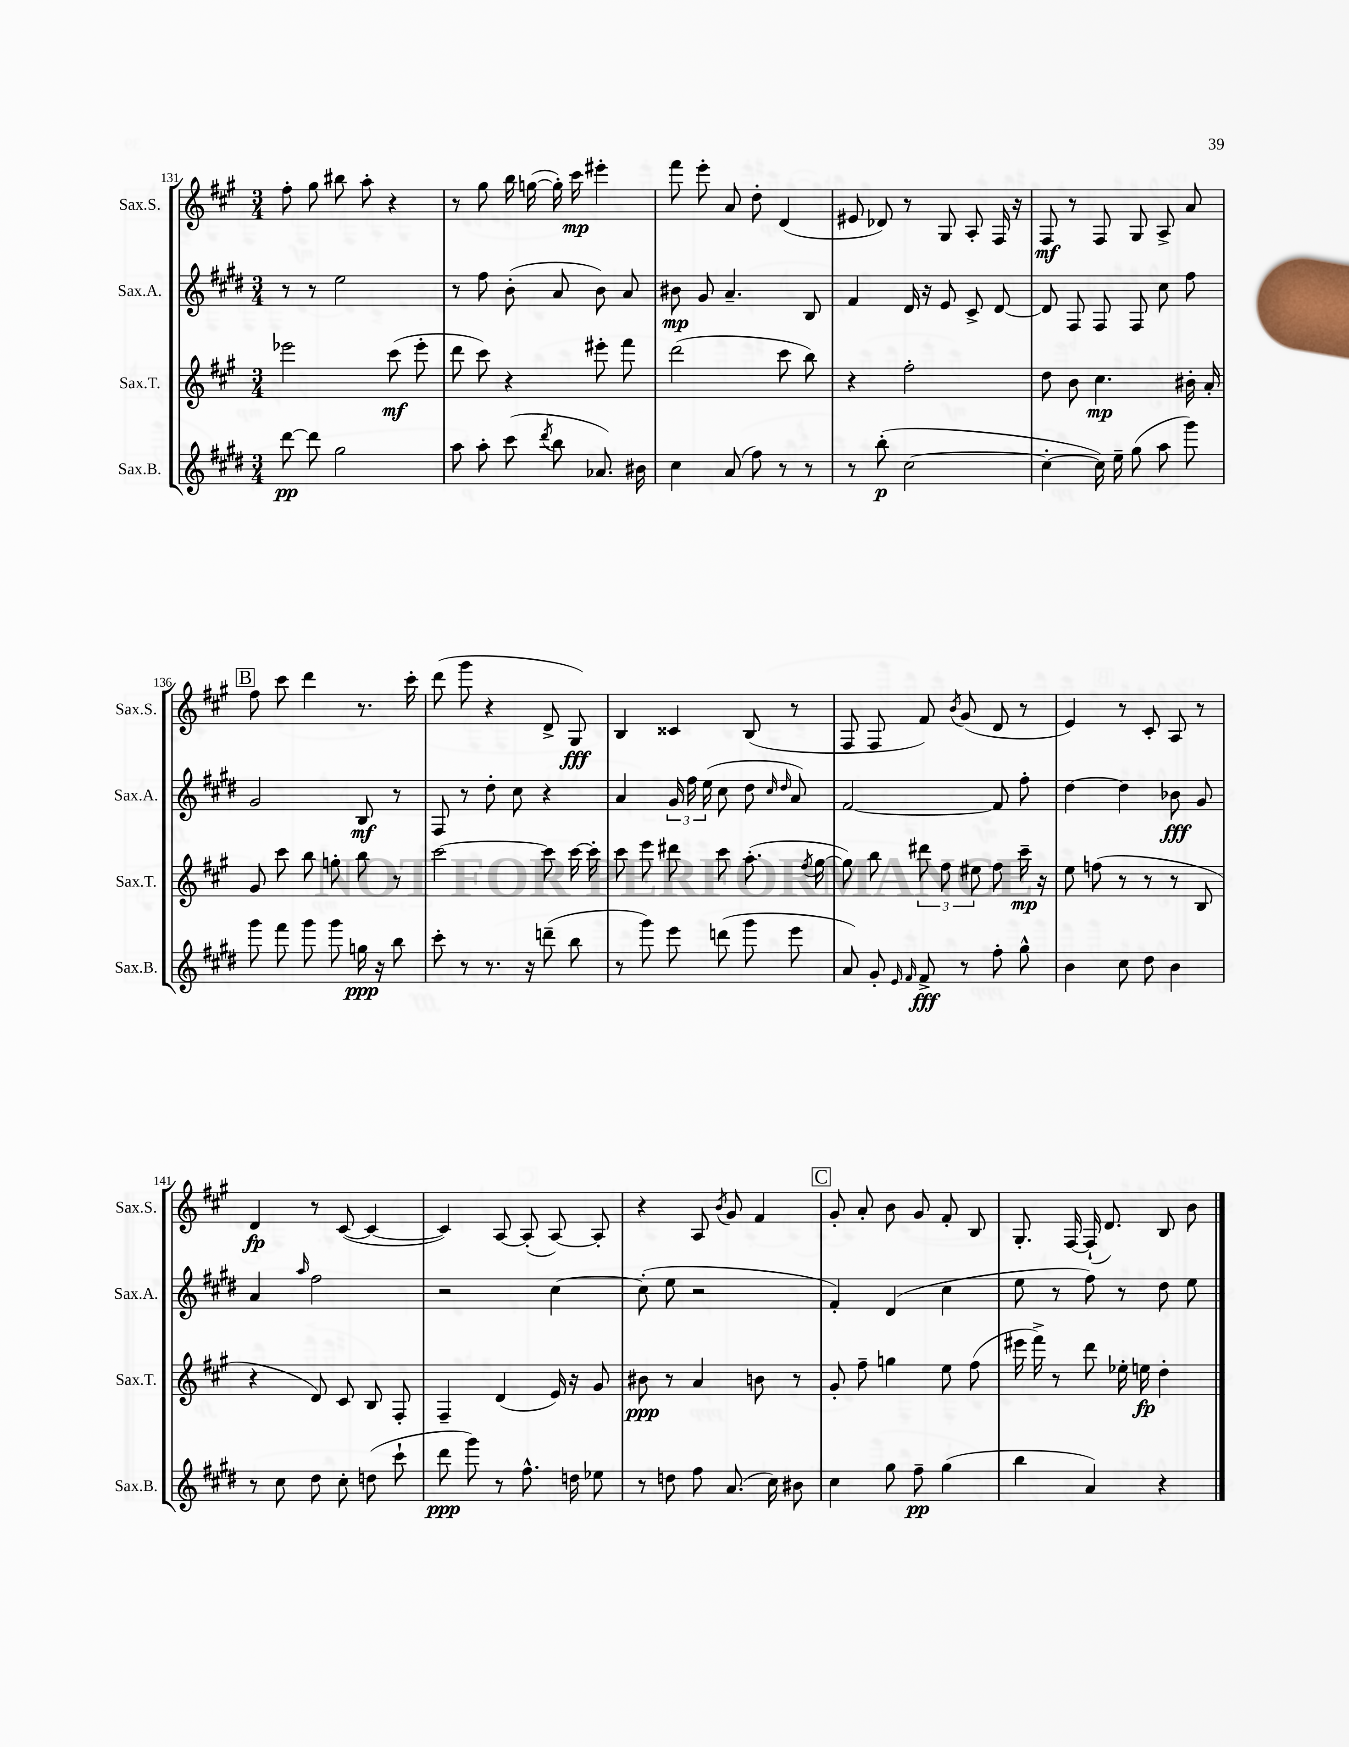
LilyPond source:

<<
\new StaffGroup <<
\new Staff = "s0" \with { instrumentName = "Sax.S." shortInstrumentName = "Sax.S." } {
    \clef treble \key a \major \numericTimeSignature \time 3/4
    \autoBeamOff fis''8-. gis''8 bis''8 a''8-. r4 |
    r8 gis''8 b''16 g''16~( g''16-.) cis'''16\mp eis'''4-. |
    fis'''8 e'''8-. a'8 d''8-. d'4( |
    eis'8 des'8) r8 gis8 a8-. fis16 r16 |
    fis8\mf r8 fis8 gis8 a8-> a'8 |
    \mark \markup { \box "B" } fis''8 cis'''8 d'''4 r8. cis'''16-. |
    d'''8( gis'''8 r4 d'8-> gis8\fff) |
    b4 cisis'4 b8( r8 |
    fis8 fis8 fis'8) \acciaccatura { b'8 } gis'8( d'8 r8 |
    e'4) r8 cis'8-. a8 r8 |
    d'4\fp r8 cis'8~( cis'4~ |
    cis'4) a8~ a8-.( a8~) a8-. |
    r4 a8 \acciaccatura { b'8 } gis'8 fis'4 |
    \mark \markup { \box "C" } gis'8-. a'8-. b'8 gis'8 fis'8-. b8 |
    gis8.-. fis16~ fis16-!( d'8.) b8 b'8 \bar "|." |
}
\new Staff = "s1" \with { instrumentName = "Sax.A." shortInstrumentName = "Sax.A." } {
    \clef treble \key e \major \numericTimeSignature \time 3/4
    \autoBeamOff r8 r8 e''2 |
    r8 fis''8 b'8-.( a'8 b'8) a'8 |
    bis'8\mp gis'8 a'4.-- b8 |
    fis'4 dis'16 r16 e'8 cis'8-> dis'8~ |
    dis'8 fis8 fis8 fis8 cis''8 fis''8 |
    \mark \markup { \box "B" } gis'2 b8\mf r8 |
    fis8 r8 dis''8-. cis''8 r4 |
    a'4 \tuplet 3/2 { gis'16 fis''16 e''16( } cis''8 dis''8 \grace { cis''16 dis''16 } a'8) |
    fis'2~ fis'8 fis''8-. |
    dis''4~ dis''4 bes'8\fff gis'8 |
    a'4 \grace { a''16 } fis''2 |
    r2 cis''4~ |
    cis''8-.( e''8 r2 |
    \mark \markup { \box "C" } fis'4-.) dis'4( cis''4 |
    e''8 r8 fis''8) r8 dis''8 e''8 \bar "|." |
}
\new Staff = "s2" \with { instrumentName = "Sax.T." shortInstrumentName = "Sax.T." } {
    \clef treble \key a \major \numericTimeSignature \time 3/4
    \autoBeamOff ees'''2 cis'''8\mf( ees'''8-. |
    d'''8 cis'''8) r4 eis'''8-. fis'''8 |
    d'''2( cis'''8 b''8) |
    r4 fis''2-. |
    d''8 b'8 cis''4.\mp bis'16-. a'16-. |
    \mark \markup { \box "B" } gis'8 cis'''8 b''8 g''8-. b''8 r8 |
    cis'''2~ cis'''8 cis'''16~ cis'''16-. |
    cis'''8 e'''8 dis'''8 cis'''8 a''8.-.( \acciaccatura { fis''8 } gis''16~ |
    gis''8) b''8 \tuplet 3/2 { dis'''8 fis''8 eis''8 } fis''8 cis'''16--\mp r16 |
    e''8 f''8( r8 r8 r8 b8 |
    r4 d'8) cis'8 b8 fis8-. |
    fis4-- d'4( e'16) r16 gis'8 |
    bis'8\ppp r8 a'4 b'8 r8 |
    \mark \markup { \box "C" } gis'8-. fis''8-- g''4 e''8 fis''8( |
    eis'''16 fis'''16->) r8 d'''8 ees''16-. e''16\fp d''4-. \bar "|." |
}
\new Staff = "s3" \with { instrumentName = "Sax.B." shortInstrumentName = "Sax.B." } {
    \clef treble \key e \major \numericTimeSignature \time 3/4
    \autoBeamOff dis'''8~\pp dis'''8 gis''2 |
    a''8 a''8-. cis'''8( \acciaccatura { dis'''8 } b''8 aes'8.) bis'16 |
    cis''4 a'8( fis''8) r8 r8 |
    r8 b''8-.\p( cis''2~ |
    cis''4~-. cis''16) e''16-- gis''8( a''8 gis'''8) |
    \mark \markup { \box "B" } gis'''8 fis'''8 gis'''8 gis'''8 g''16\ppp r16 b''8 |
    cis'''8-. r8 r8. r16 d'''8--( b''8 |
    r8 gis'''8) e'''8 d'''8( gis'''8 e'''8 |
    a'8) gis'8-. \grace { e'16 fis'16 } fis'8->\fff r8 fis''8-. gis''8-^ |
    b'4 cis''8 dis''8 b'4 |
    r8 cis''8 dis''8 cis''8-. d''8( cis'''8-! |
    dis'''8\ppp gis'''8) r8 fis''8.-^ d''16 ees''8 |
    r8 d''8 fis''8 a'8.( cis''16) bis'8 |
    \mark \markup { \box "C" } cis''4 gis''8 fis''8--\pp gis''4( |
    b''4 a'4) r4 \bar "|." |
}
>>
>>
\layout { \context { \Score currentBarNumber = #131 } }
